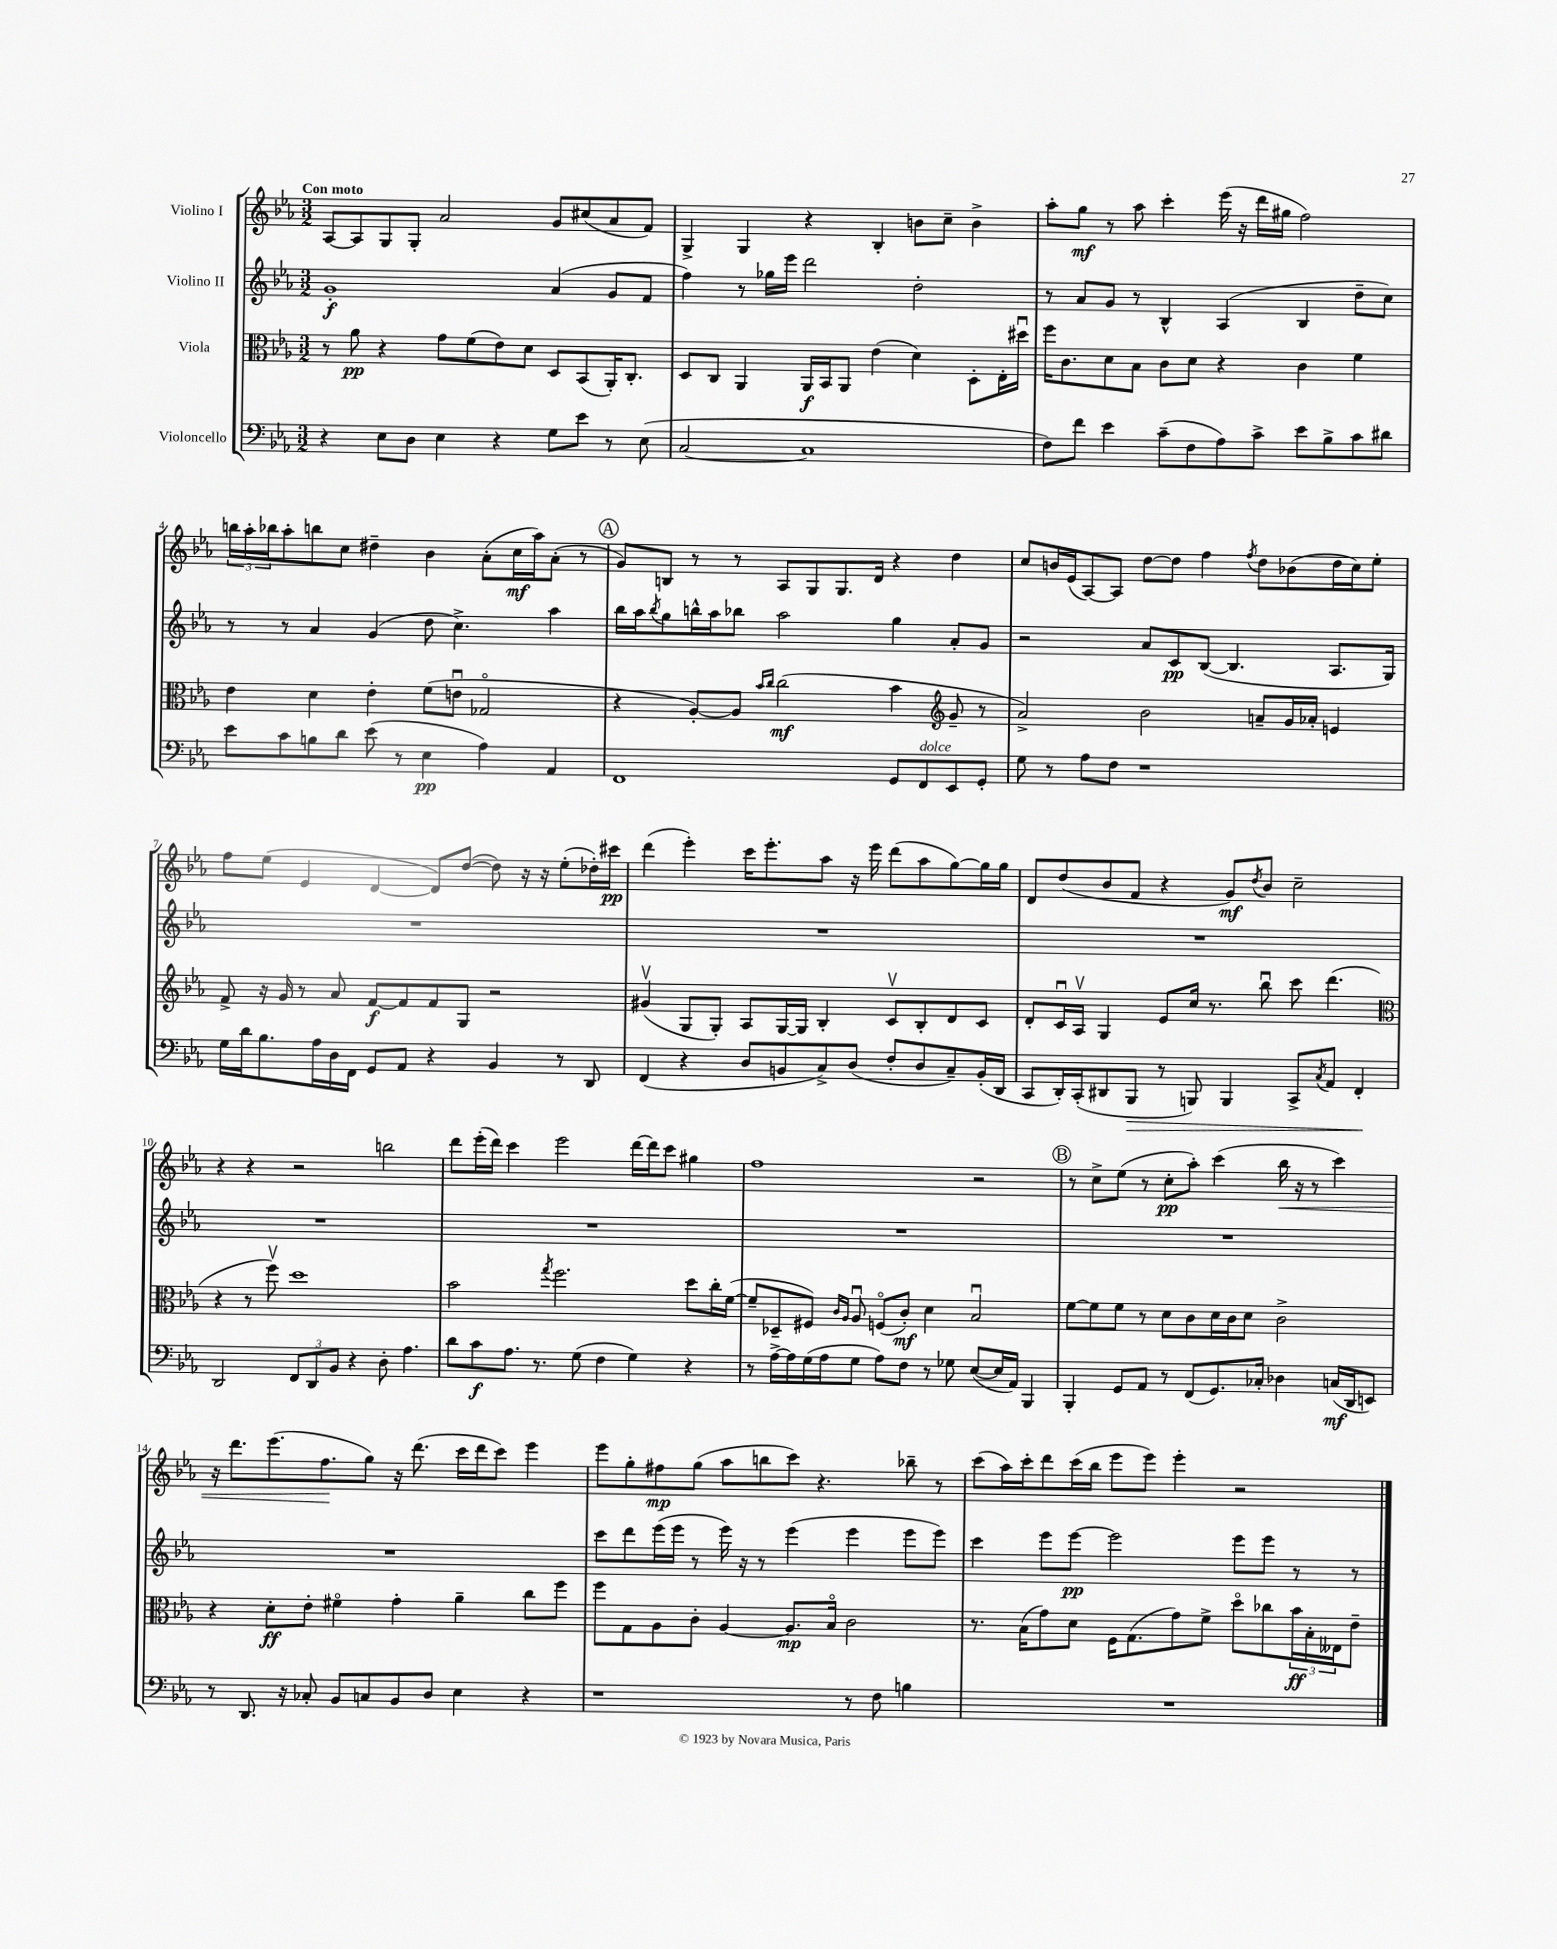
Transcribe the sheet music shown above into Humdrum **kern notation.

**kern	**kern	**kern	**kern
*staff4	*staff3	*staff2	*staff1
*clefF4	*clefC3	*clefG2	*clefG2
*k[b-e-a-]	*k[b-e-a-]	*k[b-e-a-]	*k[b-e-a-]
*M3/2	*M3/2	*M3/2	*M3/2
4r	8r	1g'	[8A-/L
.	8a-\	.	8A-/]
8E-\L	4r	.	8G/
8D\J	.	.	8G'/J
4E-\	8g\L	.	2a-/
.	(8f\	.	.
4r	8e-\)	.	.
.	8d\J	.	.
8G\L	8D/L	(4a-/	8g/L
8e-\J	(8BB-/	.	(8cc#/
8r	16AA-'/K)	8g/L	8a-/
.	8.C'/J	.	.
(8E-\	.	8f/J	8f/J)
=	=	=	=
[2C/	8D/L	4ff\)	4G^/
.	8C/J	.	.
.	4AA-/	8r	4G/
.	.	16gg-\LL	.
.	.	16eee-\JJ	.
1C]	16AA-/LL	2ddd\	4r
.	16BB-/J	.	.
.	8AA-/J	.	.
.	(4e-\	.	4B-'/
.	4d\)	2dd'\	8b\L
.	.	.	8cc~\J
.	8D'\L	.	4b^\
.	16E-'\L	.	.
.	16dd#u\JJ	.	.
=	=	=	=
8F\L)	16ff\LK	8r	8aa-'\L
.	8.c\	.	.
8f\J	.	8a-/L	8gg\J
4e-\	8d\	8g/J	8r
.	8B-\J	8r	8aa-\
(8c~\L	8c\L	4B-^^/	4ccc'\
8F\	8d\J	.	.
8A-\)	4r	(4A-/	(16eee-\
.	.	.	16r
8c^\J	.	.	16ddd\LL
.	.	.	16gg#\JJ
8e-\L	4c\	4B-/	2ff\)
8B-^\	.	.	.
8c\	4f\	8dd~\L	.
8d#\J	.	8cc\J)	.
=	=	=	=
8e-\L	4e-\	8r	24bb\LL
.	.	.	24aa-'\
.	.	.	24bb-\J
8c\	.	8r	8aa-'\
8B\	4d\	4a-/	8bb\
8d\J	.	.	8cc\J
(8e-\	4e-'\	(4g/	4dd#~\
8r	.	.	.
4E-\	(8f\L	8dd\	4b-\
.	8eu\J	4.cc^\)	.
4A-\)	2G-o/	.	(8a-'\L
.	.	.	16cc\L
.	.	.	16aa-\J)
4AA-/	.	4aa-\	(8a-'\J
.	.	.	8r
=	=	=	=
1FF	4r	16bb-\LL	8g/L)
.	.	16aa-\J	.
.	.	8qbb-/	.
.	.	8gg\	8B/J
.	[8A-'/L)	16bb^^\L	8r
.	.	16aa-\J	.
.	8A-/]J	8bb-\J	8r
.	16qqb-/LL	.	.
.	16qqcc/JJ	.	.
.	(2cc\	2aa-\	8A-/L
.	.	.	8G/
.	.	.	8.G/
.	.	.	16d/Jk
8GG/L	4b-\	4gg\	4r
8FF/	.	.	.
*	*clefG2	*	*
8EE-/	8g~/	8a-'/L	4dd\
8GG'/J	8r	8g/J	.
=	=	=	=
8G\	2a-^/)	2r	8cc/L
8r	.	.	16b/L
.	.	.	(16e-/J
8A-\L	.	.	[8A-/)
8F\J	.	.	8A-/]J
1r	2b-\	8a-/L	[8dd\L
.	.	8c/	8dd\]J
.	.	([8B-/J	4ff\
.	.	4.B-/]	.
.	.	.	8qff/
.	8a~/L	.	8dd\L
.	16g/L	.	(8b-\
.	16a-'/JJ	.	.
.	4e/	8.A-/L	16dd\L
.	.	.	16cc\J)
.	.	.	8ee-'\J
.	.	16G/Jk)	.
=	=	=	=
16G\LL	8f^/	1.r	8ff\L
16d\J	.	.	.
8.B-\	16r	.	(8ee-\J
.	16g/	.	.
.	8r	.	4e-/
16A-\L	.	.	.
16D\	8a-/	.	.
16FF\JJ	.	.	.
8GG/L	[8f/L	.	[4d/
8AA-/J	8f/]	.	.
4r	8f/	.	8d/]L)
.	8G/J	.	([8dd/J
4BB-/	2r	.	8dd\])
.	.	.	16r
.	.	.	16r
8r	.	.	(8ee-'\L
8DD/	.	.	16dd-'\L)
.	.	.	16ccc#\JJ
=	=	=	=
(4FF/	(4g#v/	1.r	(4ddd\
4r	8G/L	.	4eee-'\)
.	8G'/J)	.	.
8D/L	8A-/L	.	16ccc\LK
.	.	.	8.eee-'\
8BB/	[16G/L	.	.
.	16G/]JJ	.	.
8C^/)	4B-'/	.	8aa-\J
(8D/J	.	.	16r
.	.	.	16eee-\
8F'/L	8cv/L	.	(8ddd\L
8D/	8B-'/	.	8aa-\
8C~/)	8d/	.	[8gg\)
(16BB'/L	8c/J	.	16gg\]L
16DD/JJ	.	.	16gg\JJ
=	=	=	=
8CC/L	8d'/L	1.r	8d/L
16DD'/L)	16cu/L	.	(8dd/
(16CC'/J	16A-v/JJ	.	.
8DD#/	4G/	.	8b-/
8BBB-/J	.	.	8f/J
8r	8e-/L	.	4r
8BBB/)	16cc/Jk	.	.
.	8.r	.	.
4BBB/	.	.	8g/L)
.	.	.	8qdd/
.	8bb-u\	.	8b-/J
8CC^/L	8ccc\	.	2cc~\
8qC/	.	.	.
8AA-/J	(4.ddd\	.	.
4FF'/	.	.	.
=	=	=	=
*	*clefC3	*	*
2DD/	4r	1.r	4r
.	8r	.	4r
.	8ffv\)	.	.
12FF/L	1dd	.	2r
12DD/	.	.	.
12BB-/J	.	.	.
4r	.	.	.
8D'\	.	.	2bb\
4.A-\	.	.	.
=	=	=	=
8d\L	2b-\	1.r	8ddd\L
8c\	.	.	(16eee-'\L
.	.	.	16ddd\JJ)
8.A-\J	.	.	4ccc\
8.r	.	.	.
.	8qgg/	.	.
.	2.ff\	.	2eee-\
(8G\	.	.	.
4F\	.	.	.
4G\)	.	.	[16ddd\LL
.	.	.	16ddd\]J
.	.	.	8ccc\J
4r	8dd\L	.	4gg#\
.	16cc'\L	.	.
.	([16f\JJ	.	.
=	=	=	=
8r	8f~/]L	1.r	1ff
[16A-^\LL	8D-~/	.	.
16A-\]	.	.	.
(16G\	8F#/J)	.	.
16A-\J	.	.	.
.	16qqc/LL	.	.
.	16qqA-/JJ	.	.
8G\J	8A-u/	.	.
8A-\L)	(8Fo/L	.	.
8F\J	8c'/J)	.	.
8r	4d\	.	.
8G-\	.	.	.
([8E-/L	2B-u/	.	2r
16E-/]L	.	.	.
16AA-/JJ)	.	.	.
4BBB-/	.	.	.
=	=	=	=
4BBB-'/	[8f\L	1.r	8r
.	8f\]	.	8cc^\L
8GG/L	8f\J	.	(8ee-\J
8AA-/J	8r	.	8r
8r	8d\L	.	8cc'\L
(8FF/L	8c\	.	8aa-'\J)
8.GG/)	16d\L	.	(4ccc\
.	16c\J	.	.
.	8d\J	.	.
16C-'/Jk	.	.	.
4D-\	2c^\	.	16bb-\
.	.	.	16r
.	.	.	8r
(16C/LL	.	.	4ccc\)
16DD/J	.	.	.
8EE/J)	.	.	.
=	=	=	=
8r	4r	1.r	16r
.	.	.	8.ddd\L
8.DD/	.	.	.
.	8d'\L	.	(8.eee-\
16r	.	.	.
8C-'/	8e-'\J	.	.
.	.	.	8.ff\
8BB-/L	4f#o\	.	.
8C/	.	.	8gg\J)
8BB-/	4g'\	.	16r
.	.	.	(8.ddd\
8D/J	.	.	.
4E-\	4a-~\	.	16ccc\LL
.	.	.	16ddd\J
.	.	.	8ccc\J)
4r	8cc\L	.	4eee-\
.	8ff\J	.	.
=	=	=	=
1r	8ff\L	8ccc\L	8eee-\L
.	8G\	8ddd\	8gg'\
.	8A-\	(16eee-\L	8ff#\
.	.	16eee-\JJ	.
.	8c'\J	8r	(8gg\J
.	[4A-/	16eee-\)	8aa-\L
.	.	16r	.
.	.	8r	8bb\
.	8.A-/]L	(4eee-\	8ccc\J)
.	.	.	4.r
.	16B-o/Jk	.	.
8r	2c\	4eee-\	.
8F\	.	.	.
4B\	.	8eee-\L	8bb-~\
.	.	8eee-\J)	8r
=	=	=	=
1.r	8.r	4ccc\	(8ccc\L
.	.	.	16aa-\L)
.	(16B-\LK	.	16ccc'\J
.	8g\)	8eee-\L	8ddd\
.	8d\J	[8eee-\J	(16ccc\L
.	.	.	16bb-\JJ
.	16F\LK	2eee-\]	8eee-\L
.	(8.G\	.	.
.	.	.	8eee-\J)
.	8g\)	.	4eee-'\
.	8f^\J	.	.
.	8ddo\L	8eee-\L	2r
.	8cc-\	8eee-\J	.
.	24b-\L	8r	.
.	24B-'\	.	.
.	24E--\J	.	.
.	8e-~\J	8r	.
==	==	==	==
*-	*-	*-	*-
